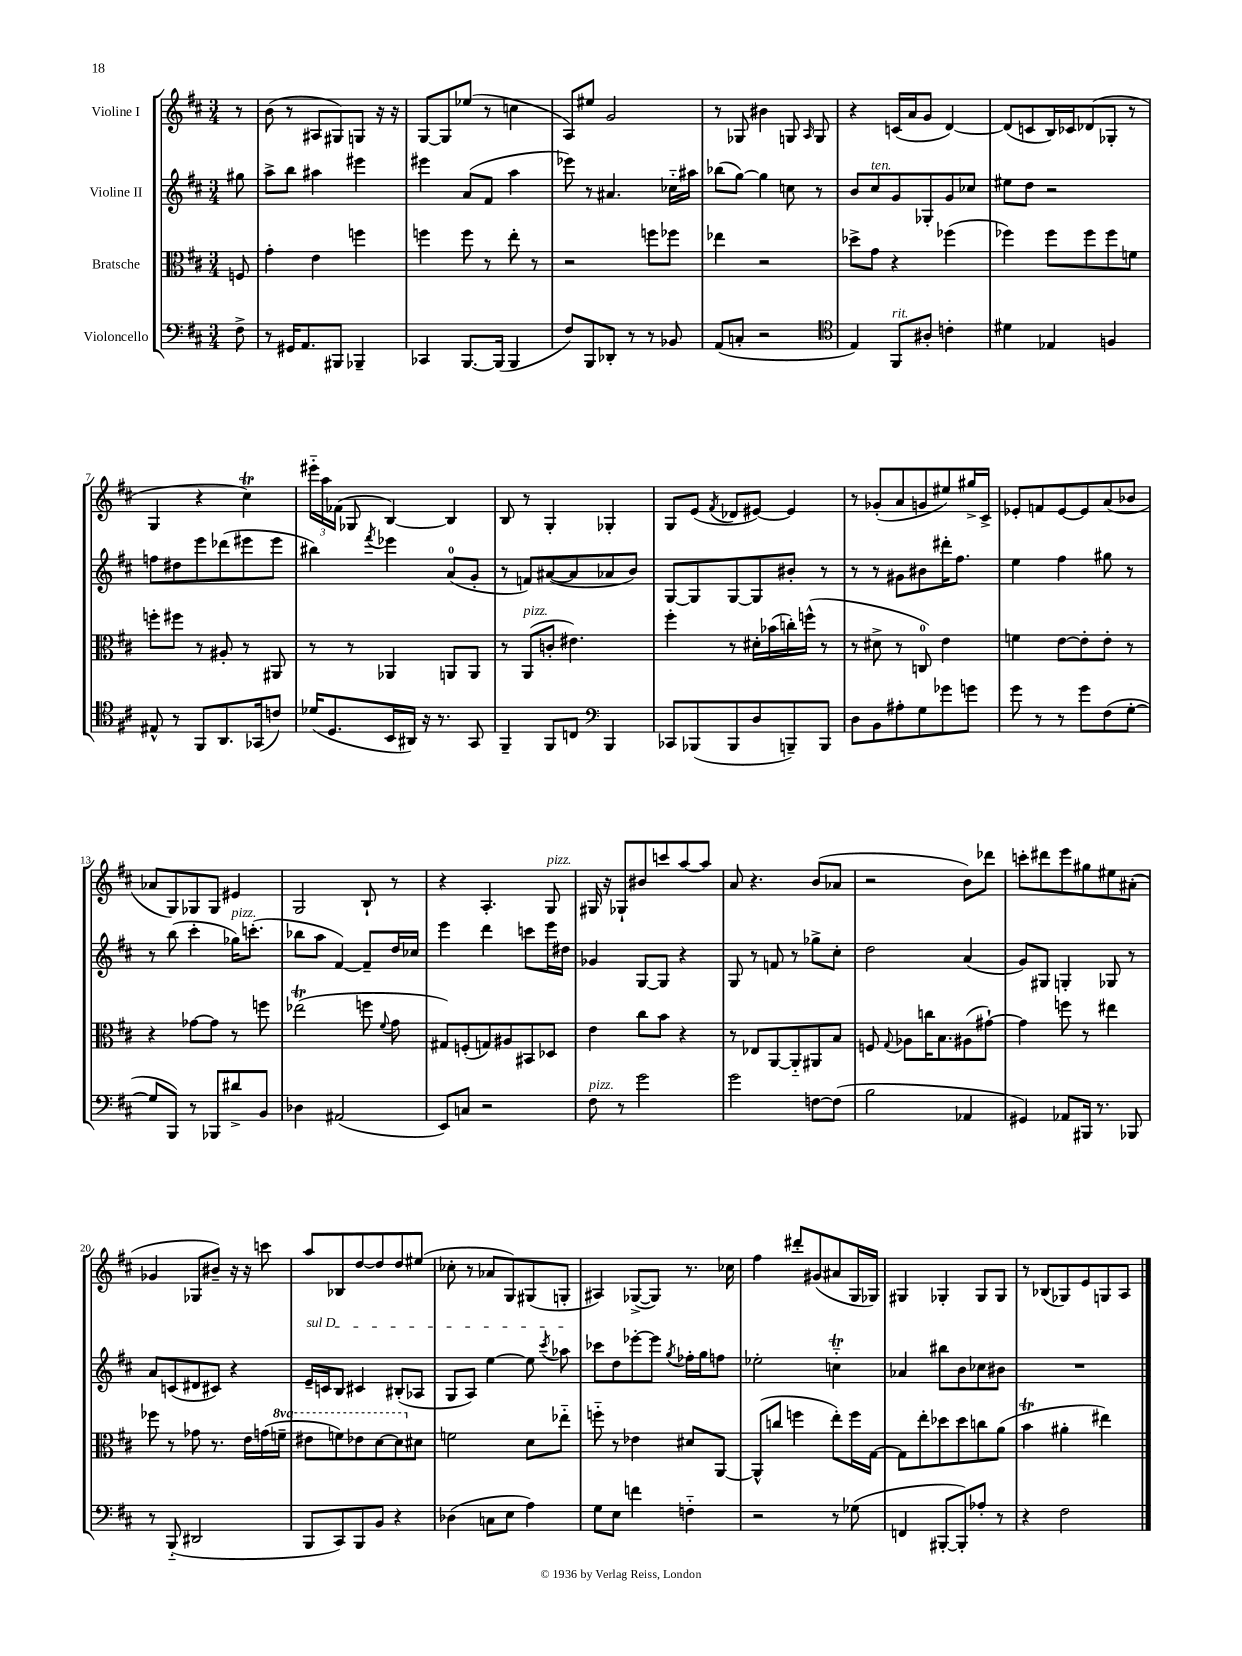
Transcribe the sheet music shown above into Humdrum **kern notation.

**kern	**kern	**kern	**kern
*staff4	*staff3	*staff2	*staff1
*clefF4	*clefC3	*clefG2	*clefG2
*k[f#c#]	*k[f#c#]	*k[f#c#]	*k[f#c#]
*M3/4	*M3/4	*M3/4	*M3/4
8F#^\	8F/	8gg#\	8r
=	=	=	=
8r	4g'\	8aa^\L	(8b\
16GG#/LK	.	8bb\J	8r
8.AA/	.	.	.
.	4e\	4aa#\	8A#/L
8BBB#/J	.	.	8G#/)
4BBB-~/	4ff\	4eee#\	8G/J
.	.	.	16r
.	.	.	16r
=	=	=	=
4CC-/	4ff\	4eee#\	[8G/L
.	.	.	8G/]
[8.BBB/L	8ff\	(8a/L	(8ee-/J
.	8r	8f#/J	8r
(16BBB/]Jk	.	.	.
4BBB/	8ee'\	4aa\	4cc\
.	8r	.	.
=	=	=	=
8F#/L)	2r	8eee-\)	8A/L)
8BBB/	.	8r	8ee#/J
8DD-'/J	.	4.a#/	2g/
8r	.	.	.
8r	8ff\L	.	.
8BB-/	8ff-\J	16cc-'~\LL	.
.	.	16aa#\JJ	.
=	=	=	=
(8AA/L	4ee-\	(8bb-\L	8r
8C'/J	.	[8gg\J)	8G-/
2r	2r	4gg\]	4b#\
.	.	8cc\	8G/
.	.	.	16qqA/
.	.	8r	8G/
=	=	=	=
*clefC4	*	*	*
4E/)	8dd-^\L	8b/L	4r
.	8g\J	8cc#/	.
8FF#/L	4r	8g/	(16c/LL
.	.	.	16a/J
8A#'/J	.	8G-'/	8g/J
4c'\	(4ff-\	8g/	[4d/)
.	.	8cc-/J	.
=	=	=	=
4d#\	4ff-\)	8ee#\L	(8d/]L
.	.	8dd\J	8c/
4E-/	8ff-\L	2r	16B/L)
.	.	.	16c-/J
.	8ff-\	.	(8d-/
4F/	8ff-\	.	8G-'/J
.	8f\J	.	8r
=	=	=	=
8E#^^/	8ff'\L	8ff\L	4G/
8r	8ff#\J	8dd#\	.
8FF#/L	8r	8eee\	4r
8.AA/	8A#'/	(8ddd-\	.
.	8r	8eee#\	4cc#\)
(16GG-/k	.	.	.
8c/J)	8AA#/	8eee#\J	.
=	=	=	=
(16d-/LK	8r	4bb#\)	24eee#'~\LL
.	.	.	24aa\
8.D/	.	.	.
.	.	.	(24f-\JJ
.	8r	.	8G-/
.	.	8qfff#/	.
16BB/L	4AA-/	4eee-\	[4B/)
16AA#/JJ)	.	.	.
16r	.	.	.
8.r	.	.	.
.	8AA/L	(8a/L	4B/]
8GG/	8AA/J	8g'/J	.
=	=	=	=
4FF#~/	8r	8r	8B/
.	(8AA/L	8f/L)	8r
8FF#/L	8c'/J	([8a#/	4G'/
8C/J	4.e#\)	8a#/]	.
*clefF4	*	*	*
4BBB/	.	8a-/	4G-'/
.	.	8b/J)	.
=	=	=	=
8CC-/L	4ff#'\	[8G/L	8G/L
(8BBB-/	.	8G/]	(8e/J
.	.	.	8qf#/
8BBB-/	8r	[8G/	8d-/L
8D/	16d#'\LL	8G/]	[8e#/J)
.	(16b-\	.	.
8BBB~/)	16cc'\)	8b#'/J	4e#/]
.	(16ff^^\JJ	.	.
8BBB/J	8r	8r	.
=	=	=	=
8D\L	8r	8r	8r
8BB\	8d#^\	8r	(8g-'/L
8A#'\	8r	8g#\L	8a/
8G\	8C/)	8b#\	8g/
8g-\	4e\	16ddd#'\K	8ee#/)
.	.	8.ff#\J	.
8g\J	.	.	16gg#^/L
.	.	.	16c#^/JJ
=	=	=	=
8g\	4f\	4ee\	8e-'/L
8r	.	.	8f/
8r	[8e\L	4ff#\	[8e-/
8g\L	8e'\]	.	8e-/]
(8F#\	8e'\J	8gg#\	(8a/
[8G'\J	8r	8r	8b-/J
=	=	=	=
8G/]L	4r	8r	8a-/L
8BBB/J)	.	(8bb\	8G/)
8r	[8g-\L	4ccc#'\	8G-/
8BBB-/L	8g-\]J	.	8G-/J
8d#^/	8r	16gg-\LK)	4e#/
.	.	(8.ccc'\J	.
8BB/J	8ff\	.	.
=	=	=	=
4D-\	(2ee-\	8bb-\L	2G/
.	.	8aa\J	.
(2AA#/	.	[4f#/)	.
.	8ff\	8f#~/]L	8B`/
.	8qqf#/	.	.
.	8g\	16dd/L	8r
.	.	16cc-/JJ	.
=	=	=	=
8EE/L)	8G#/L)	4eee\	4r
8C/J	(8F'/	.	.
2r	8G/)	4ddd\	4.A'/
.	8A#/	.	.
.	8BB#/	8ccc\L	.
.	8D-/J	16eee\L	8G/
.	.	16dd#\JJ	.
=	=	=	=
8F#\	4e\	4g-/	16G#/
.	.	.	16r
8r	.	.	8G-`/L
2g\	8cc#\L	[8G/L	8b#/
.	8b\J	8G/]J	8ccc/
.	4r	4r	[8aa/
.	.	.	8aa/]J
=	=	=	=
2g\	8r	8G/	8a/
.	8E-/L	8r	4.r
.	[8AA/	8f/	.
.	8AA'~/]	8r	.
[8F\L	8AA#/	8gg-^\L	(8b/L
(8F\]J	8B/J	8cc#'\J	8a-/J
=	=	=	=
2B\	8F/	2dd\	2r
.	8qqG/	.	.
.	8A-\L	.	.
.	16cc\K	.	.
.	8.B\	.	.
4AA-/	(8A#\	(4a/	8b\L)
.	[8g#`\J)	.	8ddd-\J
=	=	=	=
4GG#/)	4g#\]	8g/L)	8ccc'\L
.	.	8G#/J	8ddd#\
8AA-/L	8ff\	4G'/	8eee\
16BBB#/Jk	8r	.	8gg#\
8.r	.	.	.
.	4ee#\	8G-/	8ee#\
8BBB-/	.	8r	(8a#'\J
=	=	=	=
8r	8ff-\	8a/L	4g-/
(8BBB'~/	8r	(8c/	.
2DD#/	8g-\	8d#/	8G-/L
.	8.r	8c#/J)	8b#~/J)
.	.	4r	16r
.	16e\LL	.	16r
.	(16g\	.	8ccc\
.	16ff~\JJ	.	.
=	=	=	=
8BBB/L	8ee#\L	16e~/LL	8aa/L
.	.	16c/J	.
8CC#/)	8ff\)	8B/J	8B-/
8BBB/	8ee-\	4c#/	[8dd/
8BB/J	[8dd\	.	8dd/]
4r	8dd\]	(8B#'/L	8dd/
.	8d#\J	8A-/J	(8ee#/J
=	=	=	=
(4D-\	2f\	8G/L	8cc-'\
.	.	8A/J)	8r
8C\L	.	[4ee\	8a-/L
8E\J	.	.	8G/)
4A\)	8d\L	8ee\]	(8G#/
.	.	8qccc#/	.
.	8ee-'~\J	8aa-\	8G'/J
=	=	=	=
8G\L	8ff'~\	8ccc-\L	4A#/)
8E\J	8r	8dd\	.
4f\	4e-\	[8eee-'\	([8G-^/L
.	.	8eee-\]J	8G-/]J)
.	.	8qgg/	.
4F'~\	8d#/L	16ff-'\LL	8.r
.	.	16gg\J	.
.	[8AA/J	8ff\J	.
.	.	.	16cc-\
=	=	=	=
2r	(8AA^^/]L	2ee-'\	4ff#\
.	8cc/J	.	.
.	4ff\	.	8ddd#'/L
.	.	.	(8g#/
8r	8ee'\L)	4cc'~\	8a#/
(8G-\	16ff\L	.	16G/L
.	[16G\JJ	.	16G-/JJ)
=	=	=	=
4FF/	8G\]L	4a-/	4G#/
.	8ee'\	.	.
[8BBB#'/L	8dd-\	8bb#\L	4G-'/
8BBB#'/])	8dd-\	8b\	.
8A-'/J	8cc\	8cc-\	8G-/L
8r	(8a\J	8b#\J	8G-/J
=	=	=	=
4r	4b\	2.r	8r
.	.	.	(8B-/L
2F#\	4a#'\	.	8G-/)
.	.	.	8e/
.	4ee#\)	.	8G/
.	.	.	8A/J
==	==	==	==
*-	*-	*-	*-
